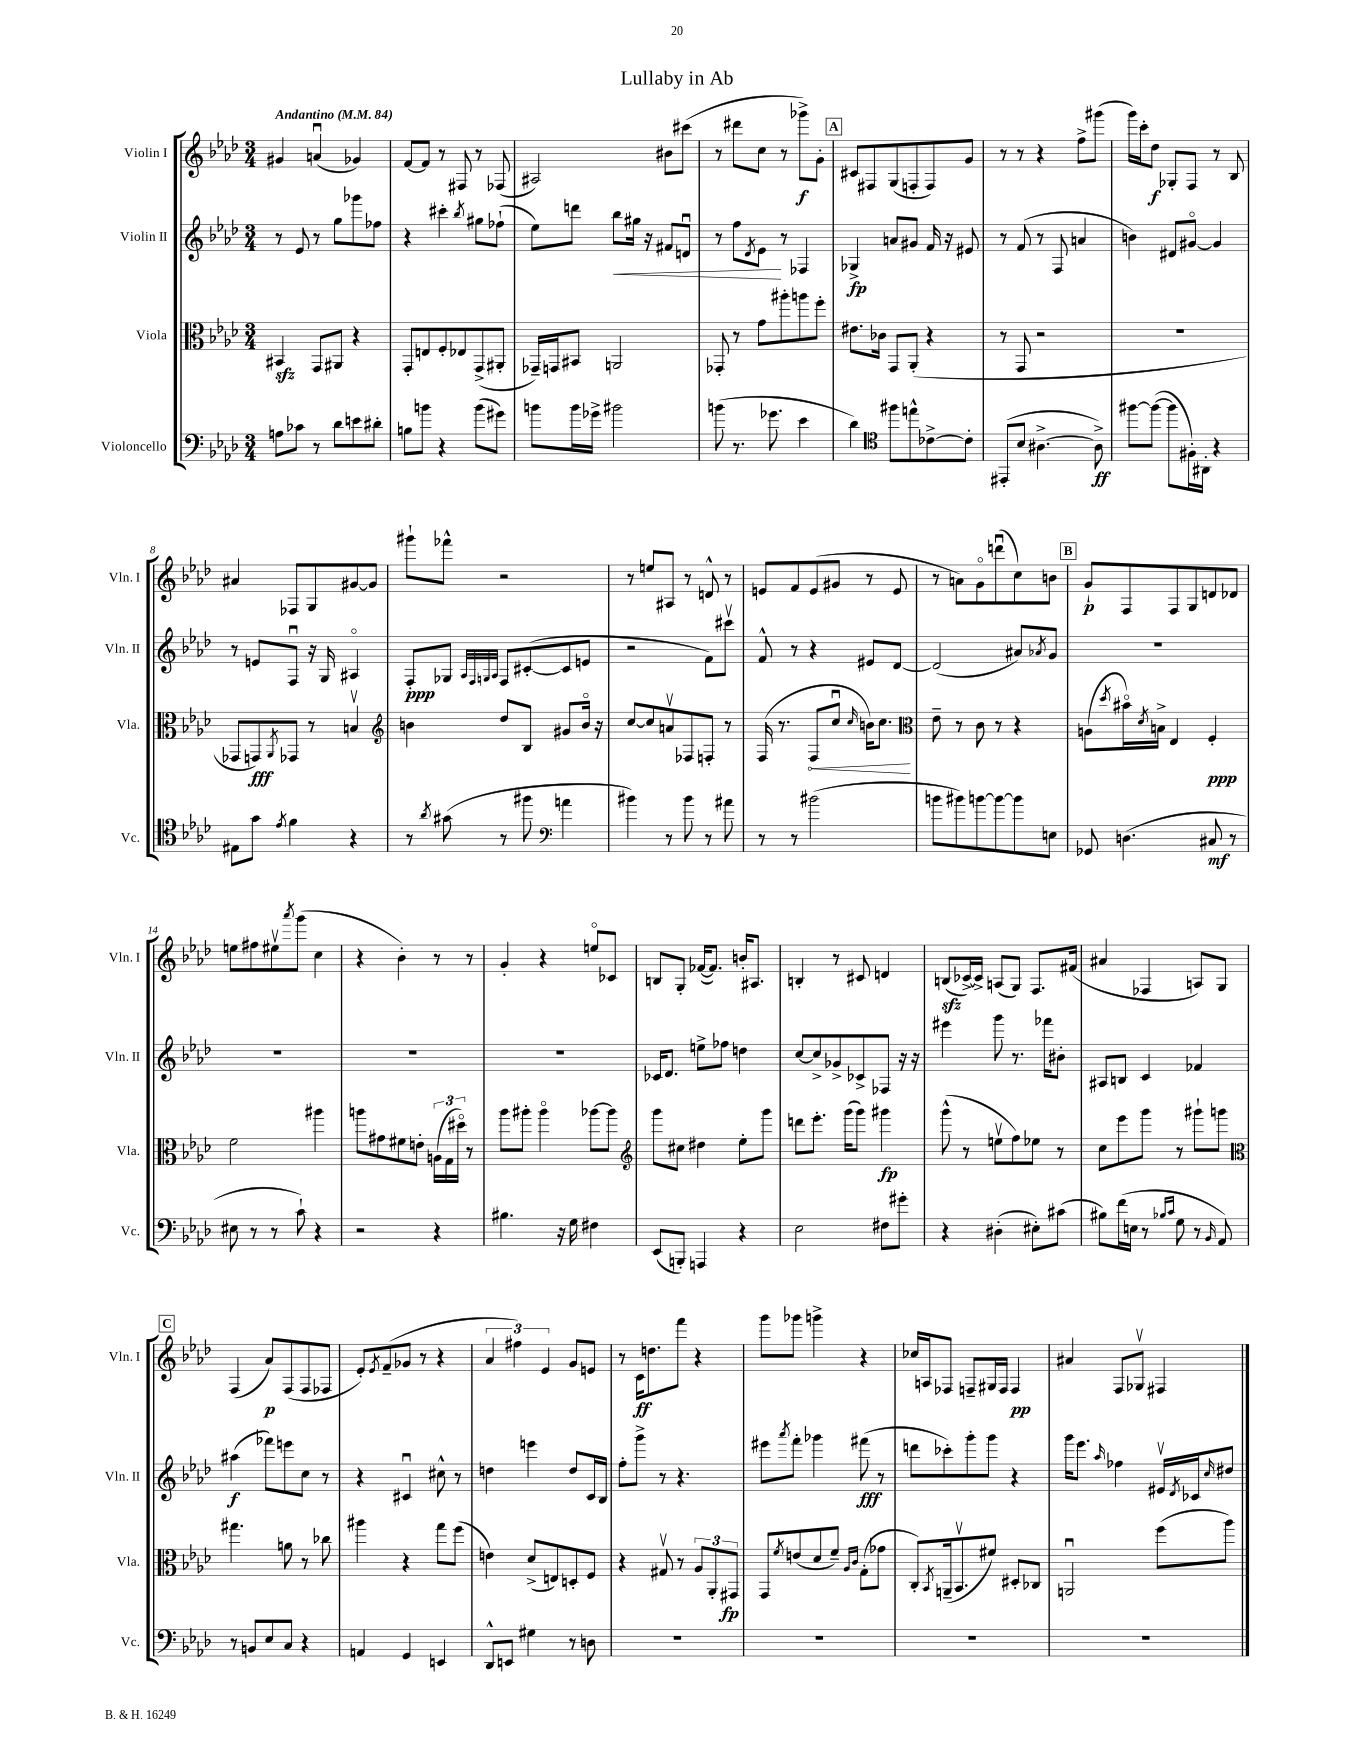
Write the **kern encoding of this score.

**kern	**kern	**kern	**kern
*staff4	*staff3	*staff2	*staff1
*clefF4	*clefC3	*clefG2	*clefG2
*k[b-e-a-d-]	*k[b-e-a-d-]	*k[b-e-a-d-]	*k[b-e-a-d-]
*M3/4	*M3/4	*M3/4	*M3/4
*MM84	*MM84	*MM84	*MM84
8A	4BB#	8r	4g#
8c-	.	8e-	.
8r	8GG	8r	(4au
8d-	8AA#	8gg	.
8e	4r	8ggg-	4g-)
8d#'	.	8ff-	.
=	=	=	=
8B	8GG'	4r	[8f
8b	8E	.	8f]
4r	8F'	4ccc#'	8r
.	8E-	.	8F#
.	.	8qbb-	.
(8b	(8GG^	8gg#	8r
8g#)	8AA#'	(8ff-`	(8F-
=	=	=	=
8b	16GG-~)	8ee-)	2A#)
.	16GG	.	.
16b	8BB#	8ddd	.
16g-^	.	.	.
2b#	2AA	8bb-	.
.	.	16gg#	.
.	.	16r	.
.	.	8f#	8b#
.	.	8du	(8ccc#
=	=	=	=
(8b	8GG-'	8r	8r
8.r	8r	8ff	8ddd#
.	.	8qd-	.
.	8g	8e-	8cc
8.g-	.	.	.
.	8aa#'	8r	8r
4e-	8aa	4F-	8ggg-^)
.	8ff'	.	8g'
=	=	=	=
4d-)	8.e#	4G-^	8c#
.	.	.	8F#
.	16c-	.	.
*clefC4	*	*	*
8ff#	8GG	8a	(8G
8ee^^	(8AA-'	8g#	8F'
[8c-^	4r	16f	8F)
.	.	16r	.
8c-']	.	8e#	8g
=	=	=	=
(8EE#'	8r	8r	8r
8B-	8GG	(8f	8r
[4.A#^	2r	8r	4r
.	.	8F	.
.	.	4a	8ff^
8A#^])	.	.	(8ggg#
=	=	=	=
[8ff#	2.r	4b)	16ggg)
.	.	.	16ccc'
(8ff#_	.	.	8dd-
8ff#]	.	8d#	8G-'
16F#')	.	[8g#o	8F
16AA#'	.	.	.
4r	.	4g#]	8r
.	.	.	8B-
=	=	=	=
8E#	8GG-	8r	4a#
8g	8GG)	8e	.
8qe-	8qAA-	.	.
4f	8GG-	8Fu	8F-
.	8r	16r	8G
.	.	16G	.
4r	4Bv	4A#o	[8g#
.	.	.	8g#]
=	=	=	=
*	*clefG2	*	*
8r	4b	8F'	8ggg#`
8qa-	.	.	.
(8g#	.	8G-	8fff-^^
.	.	32qqA-	.
.	.	32qqF	.
.	.	32qqG	.
.	.	32qqA-	.
8r	8dd-	8F	2r
8ff#	8B-	([8c#'	.
*clefF4	*	*	*
4a	8g#	8c#]	.
.	16bo	8e	.
.	16r	.	.
=	=	=	=
4b#)	[8cc	2r	8r
.	8cc]	.	8ee
8r	8av	.	8A#
8b#	8F-	.	8r
8r	8F'	8f)	8d^^
8a#	8r	8ccc#v	8r
=	=	=	=
8r	(16F	8f^^	8e
.	8.r	.	.
8r	.	8r	8f
(2b#	8F	4r	(8e
.	8ccu	.	8g#
.	16qqcc	.	.
.	16b)	8e#	8r
.	8.cc	.	.
.	.	[8d-	8e
=	=	=	=
*	*clefC3	*	*
8b	8e-~	(2d-]	8r
8b#)	8r	.	8a)
[8b	8c	.	8go
8b_	8r	.	(8dddu
8b]	4r	8a#)	8cc)
.	.	8qa-	.
8E	.	8g	8b
=	=	=	=
8GG-	(8A	2.r	8g`
.	8qdd-	.	.
(4.D	16b#o)	.	8F
.	8qd-	.	.
.	16B^	.	.
.	4E-	.	8F
.	.	.	8G
8C#	4F'	.	8d
8r	.	.	8d-
=	=	=	=
8E#	2f	2.r	8ee
8r	.	.	8ff#
8r	.	.	8ee#v
.	.	.	8qaaa-
8c`)	.	.	(8ggg
4r	4aa#	.	4cc
=	=	=	=
2r	8aa	2.r	4r
.	8g#	.	.
.	8f#	.	4b-')
.	8e'	.	.
4r	(24A	.	8r
.	24G	.	.
.	24dd#o)	.	.
.	8r	.	8r
=	=	=	=
4.B#	8aa-	2.r	4g'
.	8aa#'	.	.
.	4aa#o	.	4r
16r	.	.	.
16G	.	.	.
4F#	[8aa-	.	8eeo
.	8aa-]	.	8c-
=	=	=	=
*	*clefG2	*	*
(8EE-	8ggg	16c-	8B
.	.	8.d-	.
8BBB')	8cc#	.	8G'
4AAA	4dd#	8ee^	([16f-
.	.	.	8.f-])
.	.	8ff-	.
4r	8ee-'	4dd	16b'
.	.	.	8.A#
.	8ggg	.	.
=	=	=	=
2E-	8ddd	[8cc	4B'
.	8.eee-'	8cc^]	.
.	.	8g-^	8r
.	(16ggg	.	.
.	8ggg)	8c-^	8c#
8F#	4ggg#	8F-	4d
8g#'	.	16r	.
.	.	16r	.
=	=	=	=
4r	(8ggg^^	4eee#	(8B
.	8r	.	[16c-^)
.	.	.	16c-^]
(4D#'	8eev	8ggg	(8A
.	8ff)	8.r	8G)
8E#')	8ee-	.	8.F
.	.	16fff-	.
(8c#	8r	8b#'	.
.	.	.	(16f#
=	=	=	=
8B#)	8cc	8A#	4a#
(16f	8eee-	8B	.
16E	.	.	.
8r	8ggg	4c	4F-
16qqB-	.	.	.
16qqc	.	.	.
8G	8r	.	.
8r	8ggg#`	4f-	8A)
16qqBB-	.	.	.
8AA-)	8ggg	.	8G
=	=	=	=
*	*clefC3	*	*
8r	4.gg#	(4aa#	(4F
8BB	.	.	.
8E-	.	8fff-)	8a-)
8C	8a	8eee	(8F
4r	8r	8cc	8F
.	8cc-	8r	8F-
=	=	=	=
4AA	4aa#	4r	8e-')
.	.	.	8qe-
.	.	.	(8f~
4GG	4r	4c#u	8g-
.	.	.	8r
4EE	8gg	8cc#^^	4r
.	(8ff	8r	.
=	=	=	=
8DD-^^	4e)	4dd	6a-
8EE	.	.	.
.	.	.	6ff#)
4G#	(8d-^	4eee	.
.	.	.	6e-
.	8E)	.	.
8r	8D'	8dd	8g
8D	8F	16c	8e
.	.	16B-	.
=	=	=	=
2.r	4r	8ff'	8r
.	.	8ggg^	16c
.	.	.	8.dd
.	8G#v	8r	.
.	8r	4.r	8fff
.	12A-	.	4r
.	12AA-'	.	.
.	12GG#	.	.
=	=	=	=
2.r	8GG	8eee#	8ggg
.	8qf	8qaaa-	.
.	(8e	8fff'	8ggg-
.	8d-	4ggg-	4ggg^
.	8f~)	.	.
.	16qqA-	.	.
.	16qqc	.	.
.	(8G'	(8fff#	4r
.	8g-	8r	.
=	=	=	=
2.r	8C')	8ddd	16cc-
.	.	.	16A
.	8qBB-	.	.
.	(16AA~	8ccc-')	8F-
.	8.BB-v	.	.
.	.	8ggg'	8F~
.	8f#)	8ggg	16G#
.	.	.	16F
.	8D#'	4r	4F
.	8C-	.	.
=	=	=	=
2.r	2AAu	16ggg	4a#
.	.	8.eee-	.
.	.	16qqaa-	.
.	.	4ff-	8F
.	.	.	8G-v
.	(8ff	16e#v	4F#
.	.	8qd-	.
.	.	16c-	.
.	.	16qqcc	.
.	8aa-)	8dd#	.
==	==	==	==
*-	*-	*-	*-
